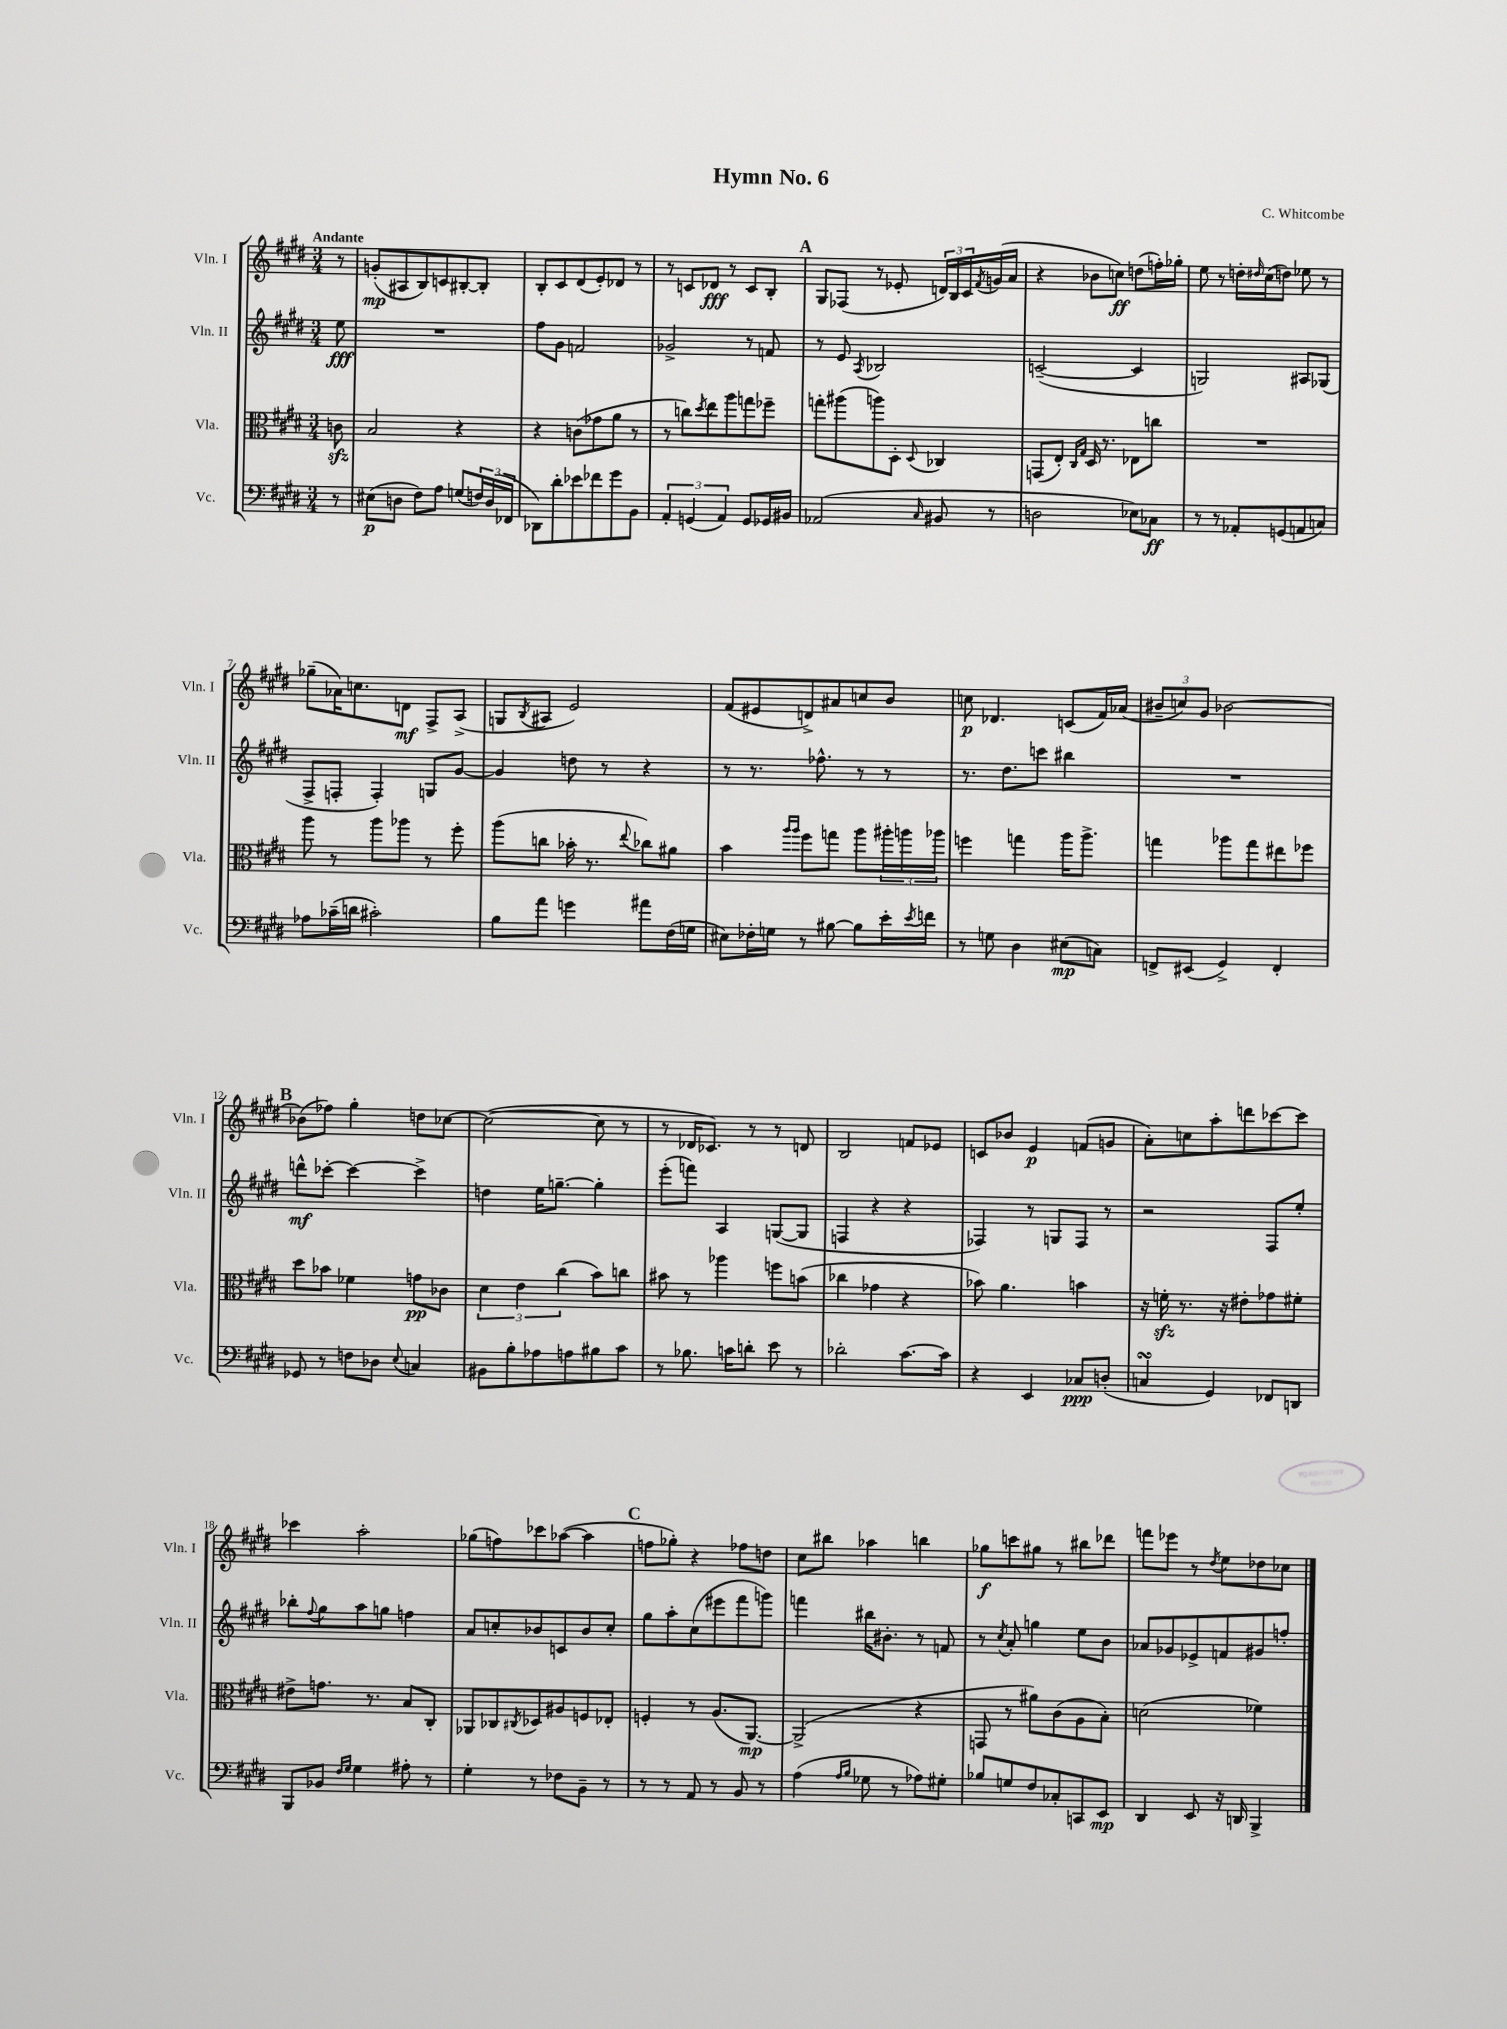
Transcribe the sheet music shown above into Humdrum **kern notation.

**kern	**kern	**kern	**kern
*staff4	*staff3	*staff2	*staff1
*clefF4	*clefC3	*clefG2	*clefG2
*k[f#c#g#d#]	*k[f#c#g#d#]	*k[f#c#g#d#]	*k[f#c#g#d#]
*M3/4	*M3/4	*M3/4	*M3/4
8r	8c	8ee	8r
=	=	=	=
(8E#	2B	2.r	(8g'
8D	.	.	8A#
8F#)	.	.	8B)
8A	.	.	8c
(8G	4r	.	[8B#'
24F)	.	.	8B#']
(24D	.	.	.
24FF-	.	.	.
=	=	=	=
8DD-)	4r	8ff#	8B'
8d#'	.	8g#	8c#
8e-	(8c	2f	(8d#
8f-	8g-	.	8e')
8g#	8a	.	8d-
8BB	8r	.	8r
=	=	=	=
6AA'	8r	2g-^	8r
.	8cc)	.	8c
(6GG	.	.	.
.	8qdd#	.	.
.	8ee	.	8d-
6AA)	.	.	.
.	8aa	.	8r
8GG	8gg	8r	8c
16GG-	8ff-~	8f	8B'
16BB#	.	.	.
=	=	=	=
(2AA-	8gg'	8r	8G#
.	(8aa#	8e	(8F-
.	.	8qA	.
.	8aa)	2B-	8r
.	8D#'	.	8e-'
16qqC#	8qqD#	.	.
8BB#	4C-	.	24d)
.	.	.	24B
.	.	.	24c#
.	.	.	8qf#
8r	.	.	(16g
.	.	.	16a
=	=	=	=
2D	(8GG	([2c~	4r
.	8E')	.	.
.	16qqC#	.	.
.	16qqG#	.	.
.	16D#	.	8b-
.	8.r	.	.
.	.	.	8cc)
8E-)	8E-	4c]	(8dd
8C-	8cc	.	16ff')
.	.	.	16gg-'
=	=	=	=
8r	2.r	2G)	8ee
8r	.	.	8r
8AA-'	.	.	16dd'
.	.	.	16qqdd#
.	.	.	(16cc#
(8GG	.	.	8dd)
8AA	.	8A#	8ee-
8C)	.	(8G-	8r
=	=	=	=
8A-	8aa	8F#^	(8gg-~
(16c-~	8r	8F'	16a-)
16d	.	.	8.cc
2c#')	8aa	4F')	.
.	8aa-	.	8d
.	8r	8G	8F#^
.	8ff#'	[8g#	(8A^
=	=	=	=
8B	(8aa	4g#]	8G
.	.	.	8qB
8a	8cc	.	8A#
4g	16b-'	8dd	2e)
.	8.r	.	.
.	.	8r	.
.	8qqee	.	.
8a#	8cc-)	4r	.
(16F#	8a#	.	.
16G	.	.	.
=	=	=	=
8E#)	4b	8r	(8f#
16F-'	.	8.r	8e#
16G	.	.	.
.	16qqaa	.	.
.	16qqaa	.	.
8r	8ff#	.	8d^)
.	.	8.ff-^^	.
[8B#	8gg	.	8a#
8B#]	8aa	8r	8cc
16e'	24aa#'	8r	8b
.	24aa	.	.
8qe	.	.	.
16f	.	.	.
.	24aa-	.	.
=	=	=	=
8r	4ff	8.r	8cc
8G	.	.	4.d-
.	.	8.dd#	.
4D#	4gg	.	.
.	.	8ccc	.
(8E#	16aa	4bb#	(8c
.	8.aa^	.	.
8C)	.	.	16f#)
.	.	.	(16a-
=	=	=	=
8FF^	4gg	2.r	12b#~
.	.	.	12cc)
(8EE#	.	.	.
.	.	.	12g#
4GG#^)	8aa-	.	[2b-
.	8gg	.	.
4FF'	8ee#	.	.
.	8ff-	.	.
=	=	=	=
8GG-	8dd#	8ddd^^	(8b-]
8r	8b-	[8ccc-'	8ff-)
8F	4f-	4ccc-_	4gg#'
8D-	.	.	.
8qqE	.	.	.
4C	8g	4ccc-^]	8dd
.	8c-	.	[8cc-
=	=	=	=
8BB#	6d#	4dd	(2cc-_
8B'	.	.	.
.	6e	.	.
8A-	.	16ee	.
.	.	[8.gg~	.
.	(6cc#	.	.
8A	.	.	.
8B#	8b)	4gg']	8cc-]
8c#	8cc	.	8r
=	=	=	=
8r	8b#	(8eee'	8r
8.B-	8r	8fff)	16d-
.	.	.	8.c-)
.	4aa-	4A	.
16c	.	.	.
8d'	.	.	8r
8e	8ff	([8G	8r
8r	(8b	8G]	8d
=	=	=	=
2d-'	4cc-	4F	2B
.	4g-	4r	.
[8.c#	4r	4r	8f
.	.	.	8e-
16c#]	.	.	.
=	=	=	=
4r	8b-)	4F-)	8c
.	4.a	.	8b-
4EE	.	8r	4e
.	.	8G	.
8C-	4b	8F-	(8f
(8D'	.	8r	8g
=	=	=	=
4C	16r	2r	8a')
.	16f'	.	.
.	8.r	.	8cc
4GG#)	.	.	8aa'
.	16r	.	.
.	8e#'	.	8ddd
8FF-	8g-	8F#	[8ccc-
8DD	8f#'	8ee'	8ccc-]
=	=	=	=
8BBB	8e#^	8bb-'	4ccc-
.	.	8qqff#	.
8BB-	8.g	8gg#	.
16qqF#	.	.	.
16qqG#	.	.	.
4G#	.	8aa	2aa'
.	8.r	.	.
.	.	8gg	.
8A#'	8B	4ff	.
8r	8C#'	.	.
=	=	=	=
4G#'	8AA-	8a	(8gg-
.	8C-	8cc'	8ff)
.	8qC#	.	.
8r	8D-	8b-	8ccc-
8F-	8A#	8c	([8aa-
8BB~	8F	8b-	4aa-]
8r	8E-'	8cc'	.
=	=	=	=
8r	4F'	8gg#	8ff
8r	.	8aa'	8gg-')
8AA	8r	(8cc#	4r
8r	(8.A	8eee#	.
8BB	.	8fff#	8ff-
.	[8.AA)	.	.
8r	.	8ggg)	8dd
=	=	=	=
(4A	(2AA^]	4fff	8cc#
.	.	.	8bb#
16qqA	.	.	.
16qqB	.	.	.
8G-	.	16bb#	4aa-
.	.	8.b#'	.
8r	.	.	.
8A-)	4r	8r	4bb
8G#'	.	8f	.
=	=	=	=
8B-	8GG	8r	8gg-
.	.	8qcc#	.
8G	8r	8a'	8ccc
8F#	8a#)	4gg	8gg#
8C-'	(8c#	.	8r
8CC	8A	8ee	8bb#
8EE	8B')	8b	8ddd-
=	=	=	=
4DD#	(2d	8a-	8fff
.	.	8g-	8eee-
8EE	.	8e-^	8r
.	.	.	8qdd#
16r	.	8f	8ee
16DD	.	.	.
4BBB^	4f-)	8g#	8dd-
.	.	8ff'	8cc-
==	==	==	==
*-	*-	*-	*-
